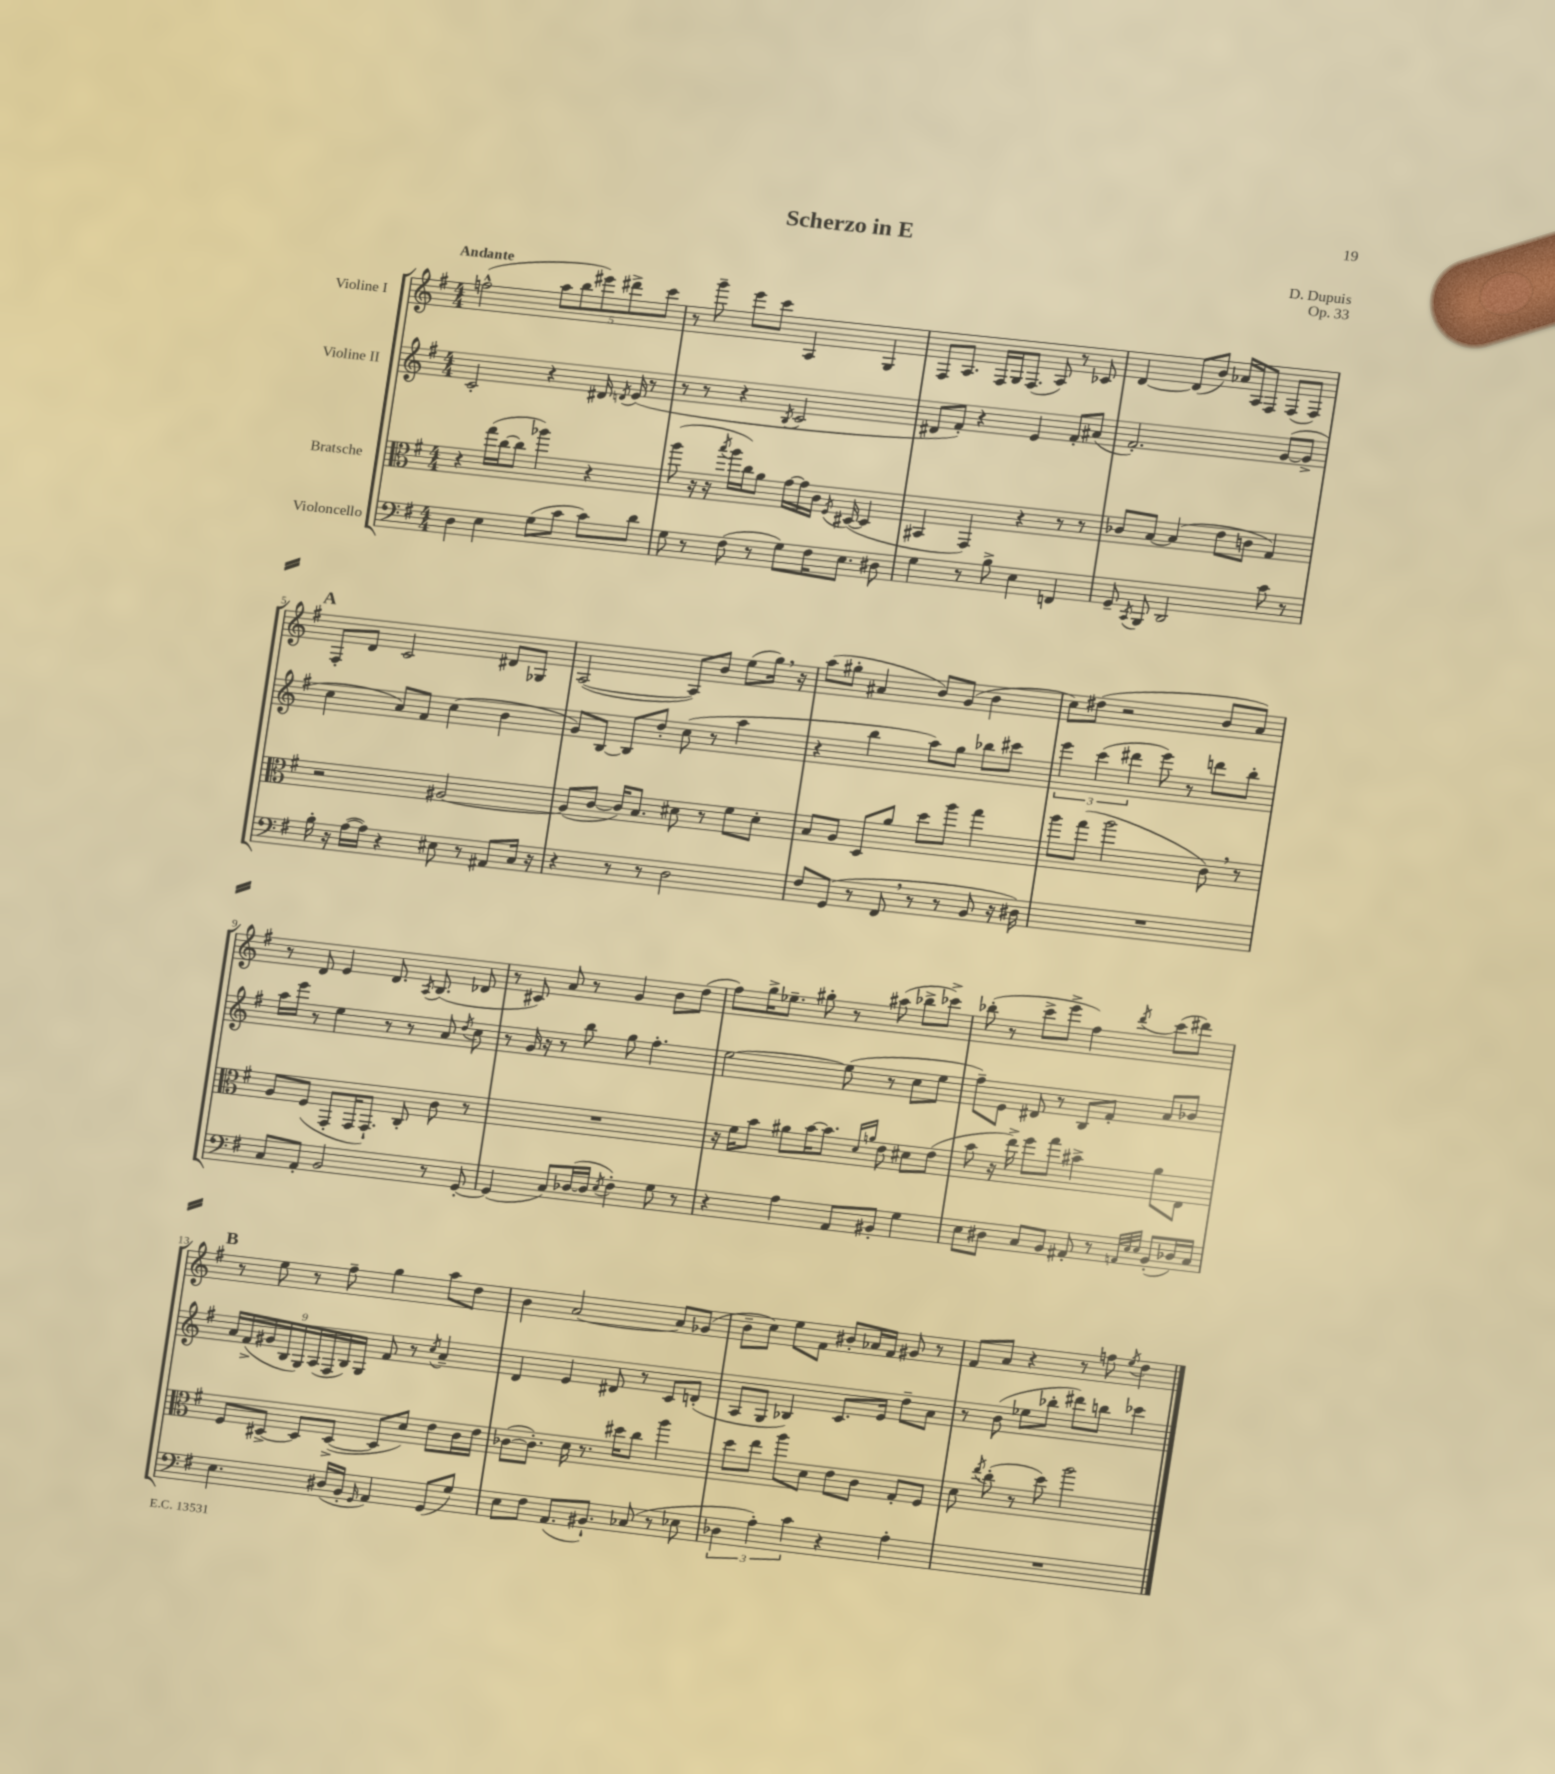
\header { title = "Scherzo in E" composer = "D. Dupuis" opus = "Op. 33" }
<<
\new StaffGroup <<
\new Staff = "s0" \with { instrumentName = "Violine I" } {
    \clef treble \key g \major \numericTimeSignature \time 4/4 \tempo "Andante"
    \autoBeamOff f''2-^( \tuplet 5/4 { a''8[ b''8 eis'''8) dis'''8-> c'''8] } |
    r8 g'''8-- e'''8[ c'''8] a4 g4 |
    fis8[ a8.] fis16[ g16 fis8.]( a8) r8 ces'8 |
    d'4~ d'8[( b'8]) aes'16[ a16 fis8] fis8[( fis8]) |
    \mark \markup { \bold "A" } fis8[-. d'8] c'2 dis'8[ ges8] |
    a2~( a8[) b'8] e''8[( g''16]) \breathe r16 |
    a''8[( gis''8]-. ais'4 b'8[) g'8]( b'4 |
    c''8[) dis''8]( r2 b'8[ a'8]) |
    r8 d'8 e'4 d'8. \acciaccatura { a8 } b8.( des'8 |
    r8 cis'8) a'8 r8 g'4 b'8[ d''8]( |
    fis''8[) g''16-> ees''8.]-- gis''8-. r8 ais''8( bes''8[-> ces'''8]->) |
    bes''8-.( r8 c'''8[-> e'''8]-> fis''4) \acciaccatura { d'''8 } c'''8[( dis'''8]) |
    \mark \markup { \bold "B" } r8 e''8 r8 fis''8-- g''4 a''8[ d''8] |
    b'4 a'2~ a'8[ ges'8]( |
    b'8[-- c''8]) e''8[ fis'8] bis'8[-. aes'16 fis'16] gis'8 r8 |
    fis'8[ a'8] r4 r8 f''8 \acciaccatura { e''8 } d''4 \bar "|." |
}
\new Staff = "s1" \with { instrumentName = "Violine II" } {
    \clef treble \key g \major \numericTimeSignature \time 4/4
    \autoBeamOff c'2-. r4 dis'16 \acciaccatura { d'8 } e'16( r8 |
    r8 r8 r4 \acciaccatura { b8 } c'2 |
    dis'8[ fis'8]-.) r4 e'4 fis'8[-. ais'8]( |
    fis'2.-.) g'8[~( g'8]-> |
    \mark \markup { \bold "A" } c''4 a'8[) fis'8] c''4( b'4 |
    g'8[) b8]~ b8[ d''8]-. c''8( r8 a''4 |
    r4 b''4 a''8[) g''8] bes''8[ cis'''8] |
    \tuplet 3/2 { e'''4 c'''4( dis'''4 } e'''8) r8 d'''8[ b''8]-. |
    a''16[ e'''16] r8 e''4 r8 r8 a'8 \acciaccatura { d''8 } c''8 |
    r8 g'16 r16 r8 b''8 g''8 fis''4.-. |
    e''2~ e''8( r8 c''8[ e''8] |
    fis''8[--) e'8] dis'8 r8 b8[ fis'8]-. a'8[ bes'8] |
    \mark \markup { \bold "B" } \tuplet 9/8 { a'16[ fis'16->( gis'16 b16 g16) a16( fis16 b16) g16] } fis'8 r8 \acciaccatura { c''8 } a'4-- |
    d'4 e'4 dis'8 r8 c'8[ d'8]-.( |
    a8[ g8] bes4) c'8.[ e'16] d''8[-- a'8] |
    r8 b'8( ees''8[ bes''8]-. dis'''8[) b''8] ces'''4 \bar "|." |
}
\new Staff = "s2" \with { instrumentName = "Bratsche" } {
    \clef alto \key g \major \numericTimeSignature \time 4/4
    \autoBeamOff r4 g''16[( c''16~ c''8] aes''4) r4 |
    a''8( r16 r16 \acciaccatura { b''8 } a''16[ c''16) a'8] g'16[~ g'16 c'16] \acciaccatura { fis8 } dis16~( dis4 |
    bis,4 g,4) r4 r8 r8 |
    ces'8[ b8]~ b4( e'8[ c'8] g4) |
    \mark \markup { \bold "A" } r2 ais2~ |
    ais8[( c'8]~ c'16[) b8.] dis'8 r8 fis'8[ dis'8]-. |
    b8[ a8] d8[ a'8] d''8[ a''8] g''4 |
    a''8[ g''8]( a''2 c'8) \breathe r8 |
    a8[ fis8]( g,8[-. g,16 g,8.]-!) c8-. c'8 r8 |
    R1 |
    r16 fis'16[ b'8] ais'8[ b'16~ b'8.] \grace { d'16[ a'16] } e'8 dis'8[ e'8]( |
    b'8 r16 e''16->) fis''8[ g''8] bis'4-> a'8[ e8] |
    \mark \markup { \bold "B" } fis8[ dis8]~-> dis8[ dis8]~->( dis8[ d'8]) e'8[ c'16 e'16] |
    ces'8[~( ces'8.]-.) d'16 r8. dis''16[ c''8] a''4 |
    d''8[ e''8] a''8[ d'8] e'8[ c'8] g8[-. fis8] |
    d'8 \acciaccatura { e''8 } c''8-.( r8 d''8) a''2 \bar "|." |
}
\new Staff = "s3" \with { instrumentName = "Violoncello" } {
    \clef bass \key g \major \numericTimeSignature \time 4/4
    \autoBeamOff d4 e4 g8[( c'8] c'8[) d'8] |
    g8 r8 fis8( r8 g8[) fis16 e8.] dis8 |
    g4 r8 b8-> e4 f,4 |
    g,8-- \acciaccatura { c,8 } b,,8 d,2 c'8 r8 |
    \mark \markup { \bold "A" } b16-. r16 a16[~( a16]) r4 eis8 r8 ais,8[ c16] r16 |
    r4 r8 r8 d2 |
    fis8[ g,8]( r8 fis,8 \breathe r8 r8 b,8 r16 dis16) |
    R1 |
    c8[ a,8]-. b,2 r8 g,8~-. |
    g,4( c8[) des16~( des16] \acciaccatura { e8 } fis4-.) g8 r8 |
    r4 a4 a,8[ bis,8]-. g4 |
    e8[ dis8] c8[ b,8] ais,8-. r8 \grace { a,32[ e32 e32] } b,8[-.( des16) c16] |
    \mark \markup { \bold "B" } e4. dis16[( b,16]-. \grace { g,16 } a,4) g,8[( g8]) |
    e8[ fis8] a,8.[( bis,8.]-!) ces8( r8 ees8 |
    \tuplet 3/2 { des4 a4-.) c'4 } r4 a4-. |
    R1 \bar "|." |
}
>>
>>
